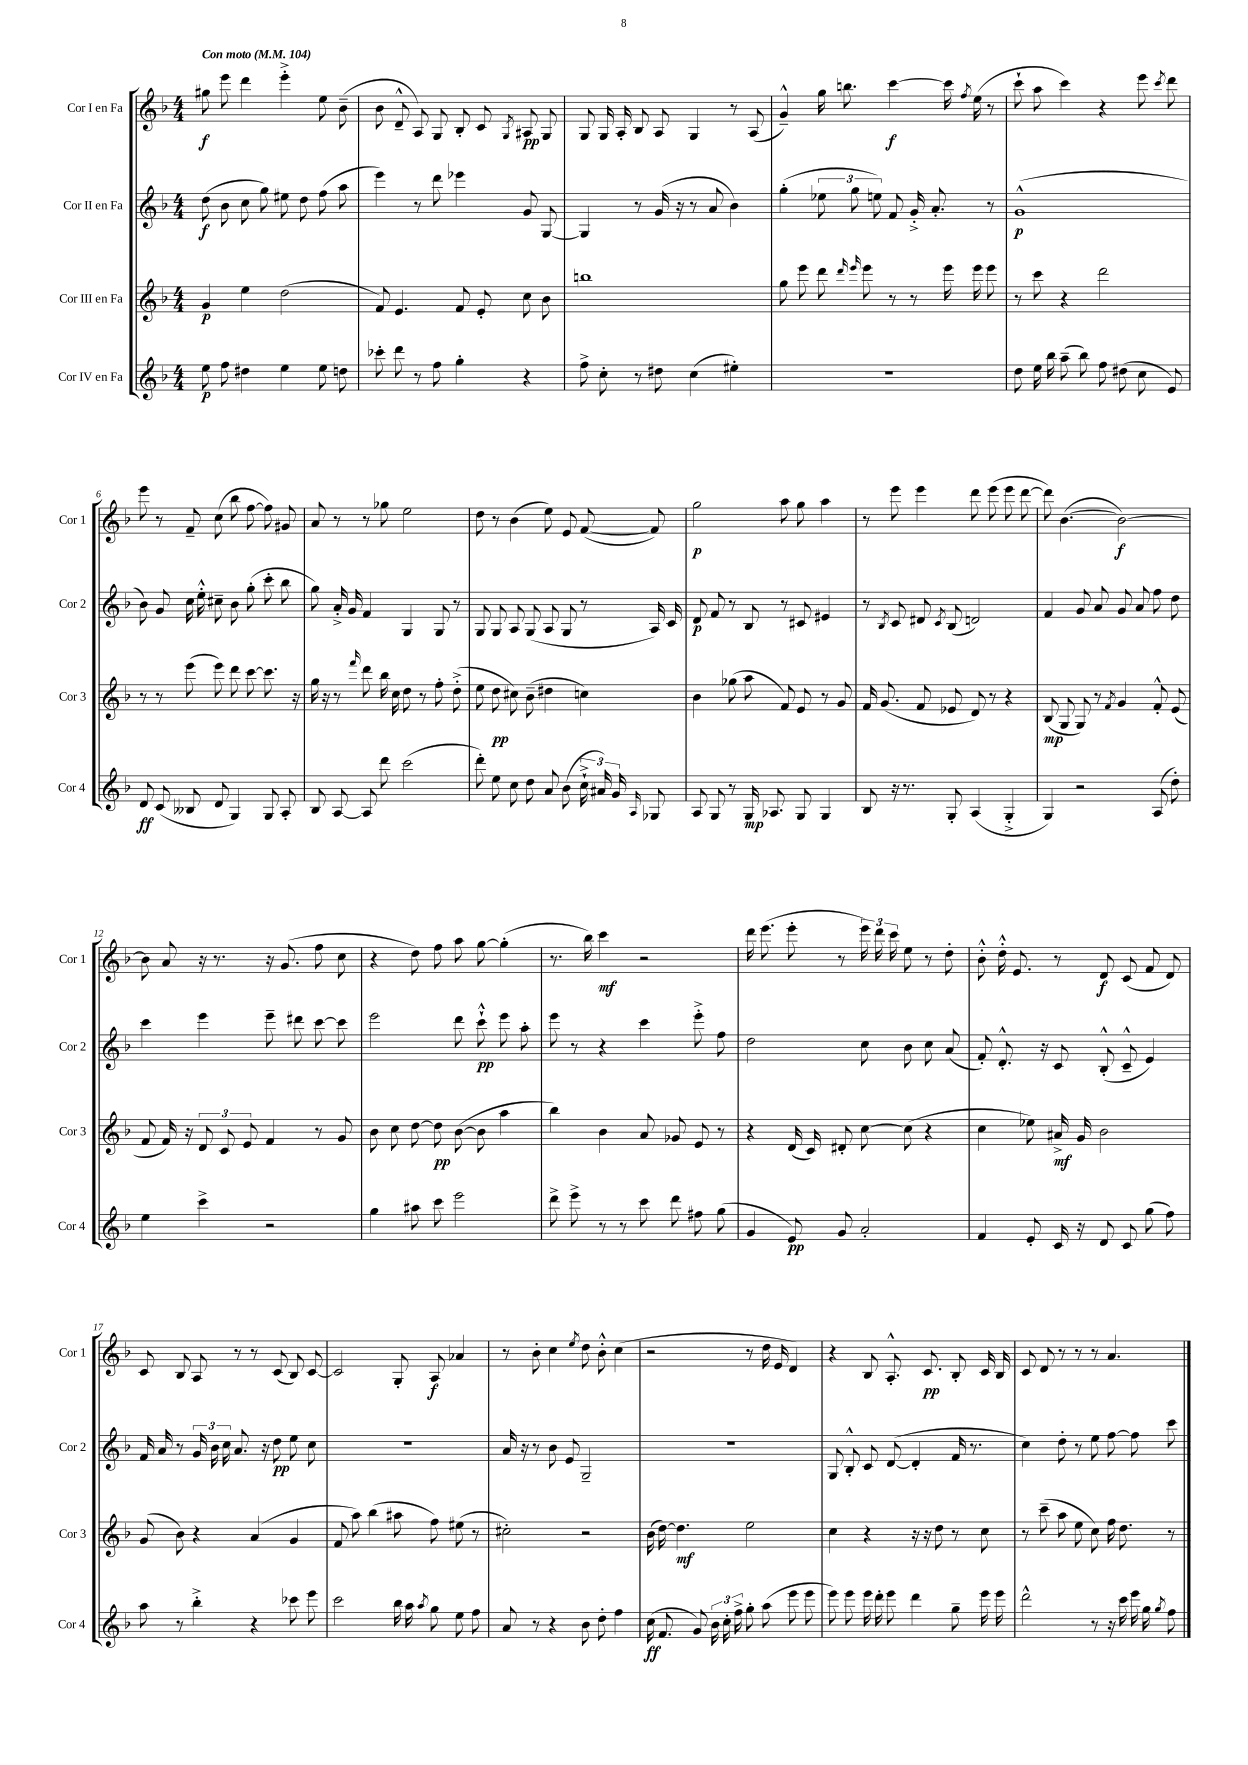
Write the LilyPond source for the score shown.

<<
\new StaffGroup <<
\new Staff = "s0" \with { instrumentName = "Cor I en Fa" shortInstrumentName = "Cor 1" } {
    \clef treble \key f \major \numericTimeSignature \time 4/4 \tempo "Con moto" 4 = 104
    \autoBeamOff gis''8\f e'''8 d'''4 e'''4-.-> e''8 bes'8--( |
    bes'8 d'8---^ a8) g8 bes8-. c'8 \acciaccatura { g8 } ais8\pp g8 |
    g8 g16 a16-. bes8 a8 g4 r8 a8( |
    g'4---^) g''16 b''8. c'''4~\f c'''16 \acciaccatura { f''8 } e''16( r8 |
    c'''8-! a''8 c'''4) r4 e'''8 \acciaccatura { c'''8 } d'''8 |
    e'''8 r8 f'8-- c''8( bes''8 f''8~ f''8) gis'8 |
    a'8 r8 r8 ges''8 e''2 |
    d''8 r8 bes'4( e''8) e'8 f'8~( f'8) |
    g''2\p a''8 g''8 a''4 |
    r8 e'''8 e'''4 d'''8 e'''8( e'''8 d'''8~ |
    d'''8) bes'4.~( bes'2~\f) |
    bes'8 a'8 r16 r8. r16 g'8.( f''8 c''8 |
    r4 d''8) f''8 a''8 g''8~ g''4-.( |
    r8. bes''16) c'''4\mf r2 |
    d'''16 e'''8.( e'''8-. r8 \tuplet 3/2 { e'''16) d'''16 c'''16 } e''8 r8 d''8-. |
    bes'8-.-^ d''16-.-^ e'8. r8 d'8\f c'8( f'8 d'8) |
    c'8 bes8 a8 r8 r8 c'8( bes8) c'8~ |
    c'2 g8-. a8\f aes'4 |
    r8 bes'8-. c''4 \acciaccatura { e''8 } d''8 bes'8-.-^ c''4( |
    r2 r8 d''16 e'16 d'4) |
    r4 bes8 a8.-.-^ c'8.\pp bes8-. c'16 bes16 |
    c'8 d'8 r8 r8 r8 a'4. \bar "|." |
}
\new Staff = "s1" \with { instrumentName = "Cor II en Fa" shortInstrumentName = "Cor 2" } {
    \clef treble \key f \major \numericTimeSignature \time 4/4
    \autoBeamOff d''8\f( bes'8 c''8 g''8) eis''8 d''8 f''8( a''8 |
    e'''4) r8 d'''8 ees'''4 g'8 g8~ |
    g4 r8 g'16( r16 r8 a'8 bes'4) |
    g''4-.( \tuplet 3/2 { ees''8 g''8 e''8) } f'8 g'16-.-> a'8.-. r8 |
    g'1-^\p( |
    bes'8) g'8 c''16 e''16-.-^ cis''8-- bes'8 g''8-.( c'''8-. bes''8 |
    g''8) a'16-.-> g'16 f'4 g4 g8 r8 |
    g8 g8 a8 g8( a8 g8 r8 a16) c'16 |
    d'8\p f'8 r8 bes8 r8 cis'8 eis'4 |
    r8 \acciaccatura { bes8 } c'8 dis'8 \acciaccatura { c'8 } bes8( d'2) |
    f'4 g'8 a'8 g'8 a'8 f''8 d''8 |
    c'''4 e'''4 e'''8-- dis'''8 c'''8~ c'''8 |
    e'''2 d'''8 c'''8-!-^\pp e'''8 a''8-. |
    e'''8 r8 r4 c'''4 e'''8-.-> f''8 |
    d''2 c''8 bes'8 c''8 a'8( |
    f'8-.) d'8.-.-^ r16 c'8 bes8-.-^( c'8---^ e'4) |
    f'16 a'16 r8 \tuplet 3/2 { g'16 bes'16 c''16 } a'8. r16 d''8\pp e''8 c''8 |
    r1 |
    a'16 r16 r8 bes'8 e'8 g2-- |
    R1 |
    g8 bes8-.-^ c'8 d'8~( d'4-. f'16 r8. |
    c''4) d''8-. r8 e''8 f''8~ f''8 c'''8 \bar "|." |
}
\new Staff = "s2" \with { instrumentName = "Cor III en Fa" shortInstrumentName = "Cor 3" } {
    \clef treble \key f \major \numericTimeSignature \time 4/4
    \autoBeamOff g'4\p e''4 d''2( |
    f'8) e'4. f'8 e'8-. c''8 bes'8 |
    b''1 |
    g''8 e'''8 d'''8 \grace { d'''16 e'''16 } e'''8 r8 r8 e'''16 e'''16 e'''8 |
    r8 c'''8 r4 d'''2 |
    r8 r8 e'''8( e'''8) d'''8 c'''8~ c'''8. r16 |
    g''16 r16 r8 \grace { f'''16 } d'''8 bes''16 c''16 d''8 r8 f''8-. d''8-.->( |
    e''8 d''8\pp cis''8) bes'8--( dis''4 c''4) |
    bes'4 ges''8( a''8 f'8) e'8 r8 g'8 |
    f'16 g'8.( f'8 ees'8 d'8) r8 r4 |
    bes8\mp( g8 g8) r8 \acciaccatura { f'8 } g'4 f'8-.-^ e'8( |
    f'8 f'16) r16 \tuplet 3/2 { d'8 c'8 e'8 } f'4 r8 g'8 |
    bes'8 c''8 d''8~ d''8\pp bes'8~( bes'8 a''4 |
    bes''4) bes'4 a'8 ges'8 e'8 r8 |
    r4 d'16( c'16) dis'8-. c''8~ c''8( r4 |
    c''4 ees''8) ais'16->\mf g'16 bes'2 |
    g'8( bes'8) r4 a'4( g'4 |
    f'8 a''8) bes''4( ais''8 f''8) eis''8( r8 |
    cis''2-.) r2 |
    bes'16( d''16~) d''4.\mf e''2 |
    c''4 r4 r16 r16 d''8 r8 c''8 |
    r8 c'''8--( a''8 e''8 c''8) f''16 d''8. r8 \bar "|." |
}
\new Staff = "s3" \with { instrumentName = "Cor IV en Fa" shortInstrumentName = "Cor 4" } {
    \clef treble \key f \major \numericTimeSignature \time 4/4
    \autoBeamOff e''8\p f''8 dis''4 e''4 e''8 d''8 |
    ces'''8-. d'''8 r8 f''8 g''4-. r4 |
    f''8-> c''8-. r8 dis''8 c''4( eis''4-.) |
    R1 |
    d''8 e''16 bes''16 a''8--( bes''8) f''8 dis''8( c''8 e'8) |
    d'8\ff c'8( beses8 d'8 g4) g8 a8-. |
    bes8 a8~ a8 d'''8 c'''2( |
    d'''8-.) e''8 c''8 d''8 a'8 bes'8( \tuplet 3/2 { c''16-!-> ais'16) g'16 } \grace { a16 } ges8 |
    a8 g8 r8 g16\mp aes8. g8 g4 |
    bes8 r16 r8. g8-. a4( g4-.-> |
    g4) r2 a8( d''8-.) |
    e''4 c'''4-> r2 |
    g''4 ais''8 c'''8 e'''2 |
    d'''8-> e'''8-> r8 r8 c'''8 d'''8 fis''8 g''8( |
    g'4 e'8\pp) g'8 a'2-. |
    f'4 e'8-. c'16 r16 d'8 c'8 g''8( f''8) |
    a''8 r8 bes''4-.-> r4 ces'''8 e'''8 |
    c'''2 bes''16 a''16 \acciaccatura { a''8 } g''8 e''8 f''8 |
    a'8 r8 r4 bes'8 d''8-. f''4 |
    c''16\ff( f'8. g'8) \tuplet 3/2 { bes'16 c''16-. f''16-> } g''8-. a''8( e'''8 e'''8 |
    e'''8) e'''8 e'''16 d'''16-. e'''8 d'''4 g''8-- e'''16 e'''16 |
    d'''2-^ r8 r16 c'''16 e'''16 g''16 \acciaccatura { g''8 } f''8 \bar "|." |
}
>>
>>
